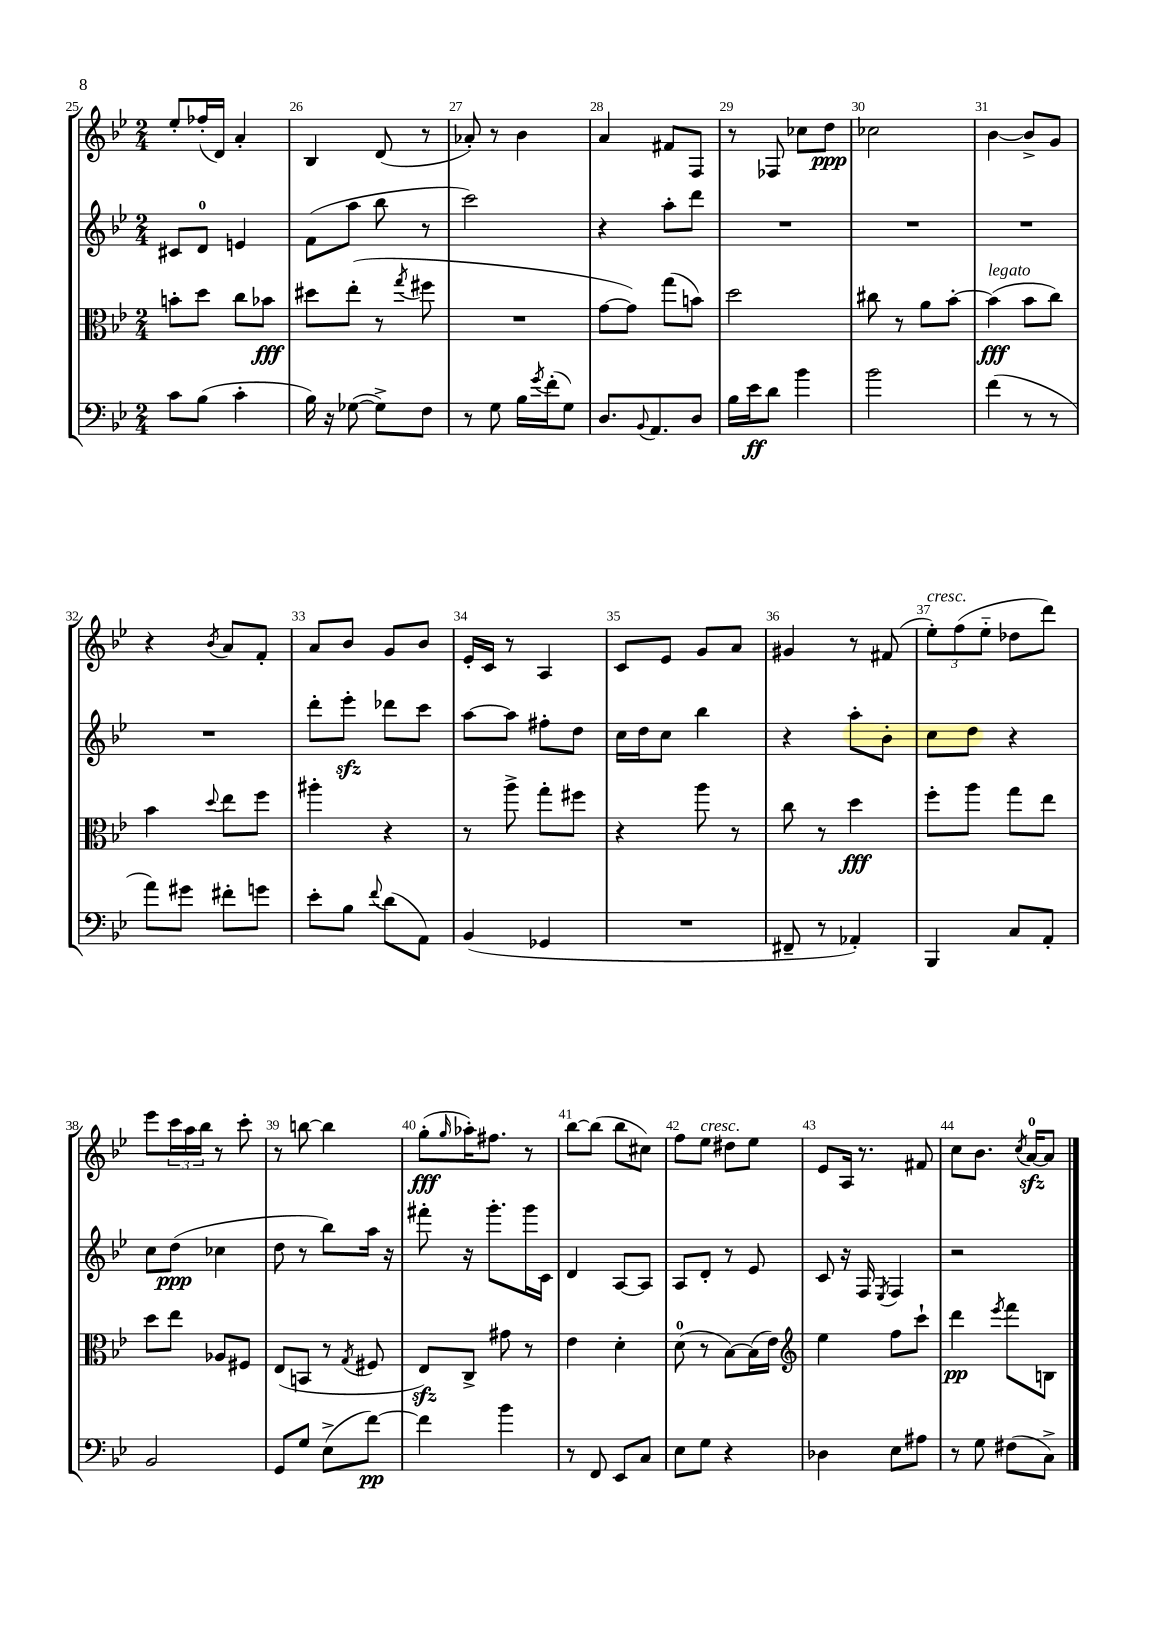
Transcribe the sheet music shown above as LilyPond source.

<<
\new StaffGroup <<
\new Staff = "s0" {
    \clef treble \key bes \major \numericTimeSignature \time 2/4
    ees''8-. fes''16-.( d'16) a'4-. |
    bes4 d'8( r8 |
    aes'8-.) r8 bes'4 |
    a'4 fis'8 f8 |
    r8 fes8 ces''8 d''8\ppp |
    ces''2 |
    bes'4~ bes'8-> g'8 |
    r4 \acciaccatura { bes'8 } a'8 f'8-. |
    a'8 bes'8 g'8 bes'8 |
    ees'16-. c'16 r8 a4 |
    c'8 ees'8 g'8 a'8 |
    gis'4 r8 fis'8( |
    \tuplet 3/2 { ees''8-.^\markup { \italic "cresc." }) f''8( ees''8-_ } des''8 d'''8) |
    ees'''8 \tuplet 3/2 { c'''16 a''16 bes''16 } r8 c'''8-. |
    r8 b''8~ b''4 |
    g''8-.\fff( \grace { g''16 } aes''16-.) fis''8. r8 |
    bes''8~ bes''8( bes''8 cis''8) |
    f''8 ees''8^\markup { \italic "cresc." } dis''8 ees''8 |
    ees'8 a16 r8. fis'8 |
    c''8 bes'8. \acciaccatura { c''8 } a'16-0~\sfz a'8 \bar "|." |
}
\new Staff = "s1" {
    \clef treble \key bes \major \numericTimeSignature \time 2/4
    cis'8 d'8-0 e'4 |
    f'8( a''8 bes''8 r8 |
    c'''2) |
    r4 a''8-. d'''8 |
    R2 |
    R2 |
    R2 |
    R2 |
    d'''8-. ees'''8-.\sfz des'''8 c'''8 |
    a''8~ a''8 fis''8-. d''8 |
    c''16 d''16 c''8 bes''4 |
    r4 a''8-. bes'8-. |
    c''8 d''8 r4 |
    c''8 d''8\ppp( ces''4 |
    d''8 r8 bes''8) a''16 r16 |
    fis'''8-. r16 g'''8.-. g'''16 c'16 |
    d'4 a8~ a8 |
    a8 d'8-. r8 ees'8 |
    c'8 r16 f16 \acciaccatura { ees8 } f4 |
    r2 \bar "|." |
}
\new Staff = "s2" {
    \clef alto \key bes \major \numericTimeSignature \time 2/4
    b'8-. d''8 c''8 bes'8\fff |
    dis''8 ees''8-.( r8 \acciaccatura { g''8 } fis''8 |
    R2 |
    g'8~ g'8) g''8( b'8) |
    d''2 |
    cis''8 r8 a'8 bes'8~-. |
    bes'4\fff^\markup { \italic "legato" }( bes'8 c''8) |
    bes'4 \appoggiatura { d''8 } ees''8 f''8 |
    ais''4-. r4 |
    r8 a''8-> g''8-. fis''8 |
    r4 a''8 r8 |
    c''8 r8 d''4\fff |
    f''8-. a''8 g''8 ees''8 |
    d''8 ees''8 aes8 fis8 |
    ees8( b,8 r8 \acciaccatura { g8 } fis8 |
    ees8\sfz) c8-> gis'8 r8 |
    ees'4 d'4-. |
    d'8-0( r8 bes8~) bes16( ees'16) |
    \clef treble ees''4 f''8 c'''8-! |
    d'''4\pp \acciaccatura { ees'''8 } f'''8 b8 \bar "|." |
}
\new Staff = "s3" {
    \clef bass \key bes \major \numericTimeSignature \time 2/4
    c'8 bes8( c'4-. |
    bes16) r16 ges8~( ges8->) f8 |
    r8 g8 bes16 \acciaccatura { g'8 } f'16-.( g8) |
    d8. \appoggiatura { bes,8 } a,8. d8 |
    bes16 ees'16\ff d'8 bes'4 |
    bes'2 |
    f'4( r8 r8 |
    a'8) gis'8 fis'8-. g'8 |
    ees'8-. bes8 \appoggiatura { f'8 } d'8( a,8) |
    bes,4( ges,4 |
    R2 |
    fis,8-- r8 aes,4-.) |
    bes,,4 c8 a,8-. |
    bes,2 |
    g,8 g8 ees8->( f'8~\pp) |
    f'4 bes'4 |
    r8 f,8 ees,8 c8 |
    ees8 g8 r4 |
    des4 ees8 ais8 |
    r8 g8 fis8( c8->) \bar "|." |
}
>>
>>
\layout { \context { \Score currentBarNumber = #25 \override BarNumber.break-visibility = ##(#f #t #t) barNumberVisibility = #all-bar-numbers-visible } }
